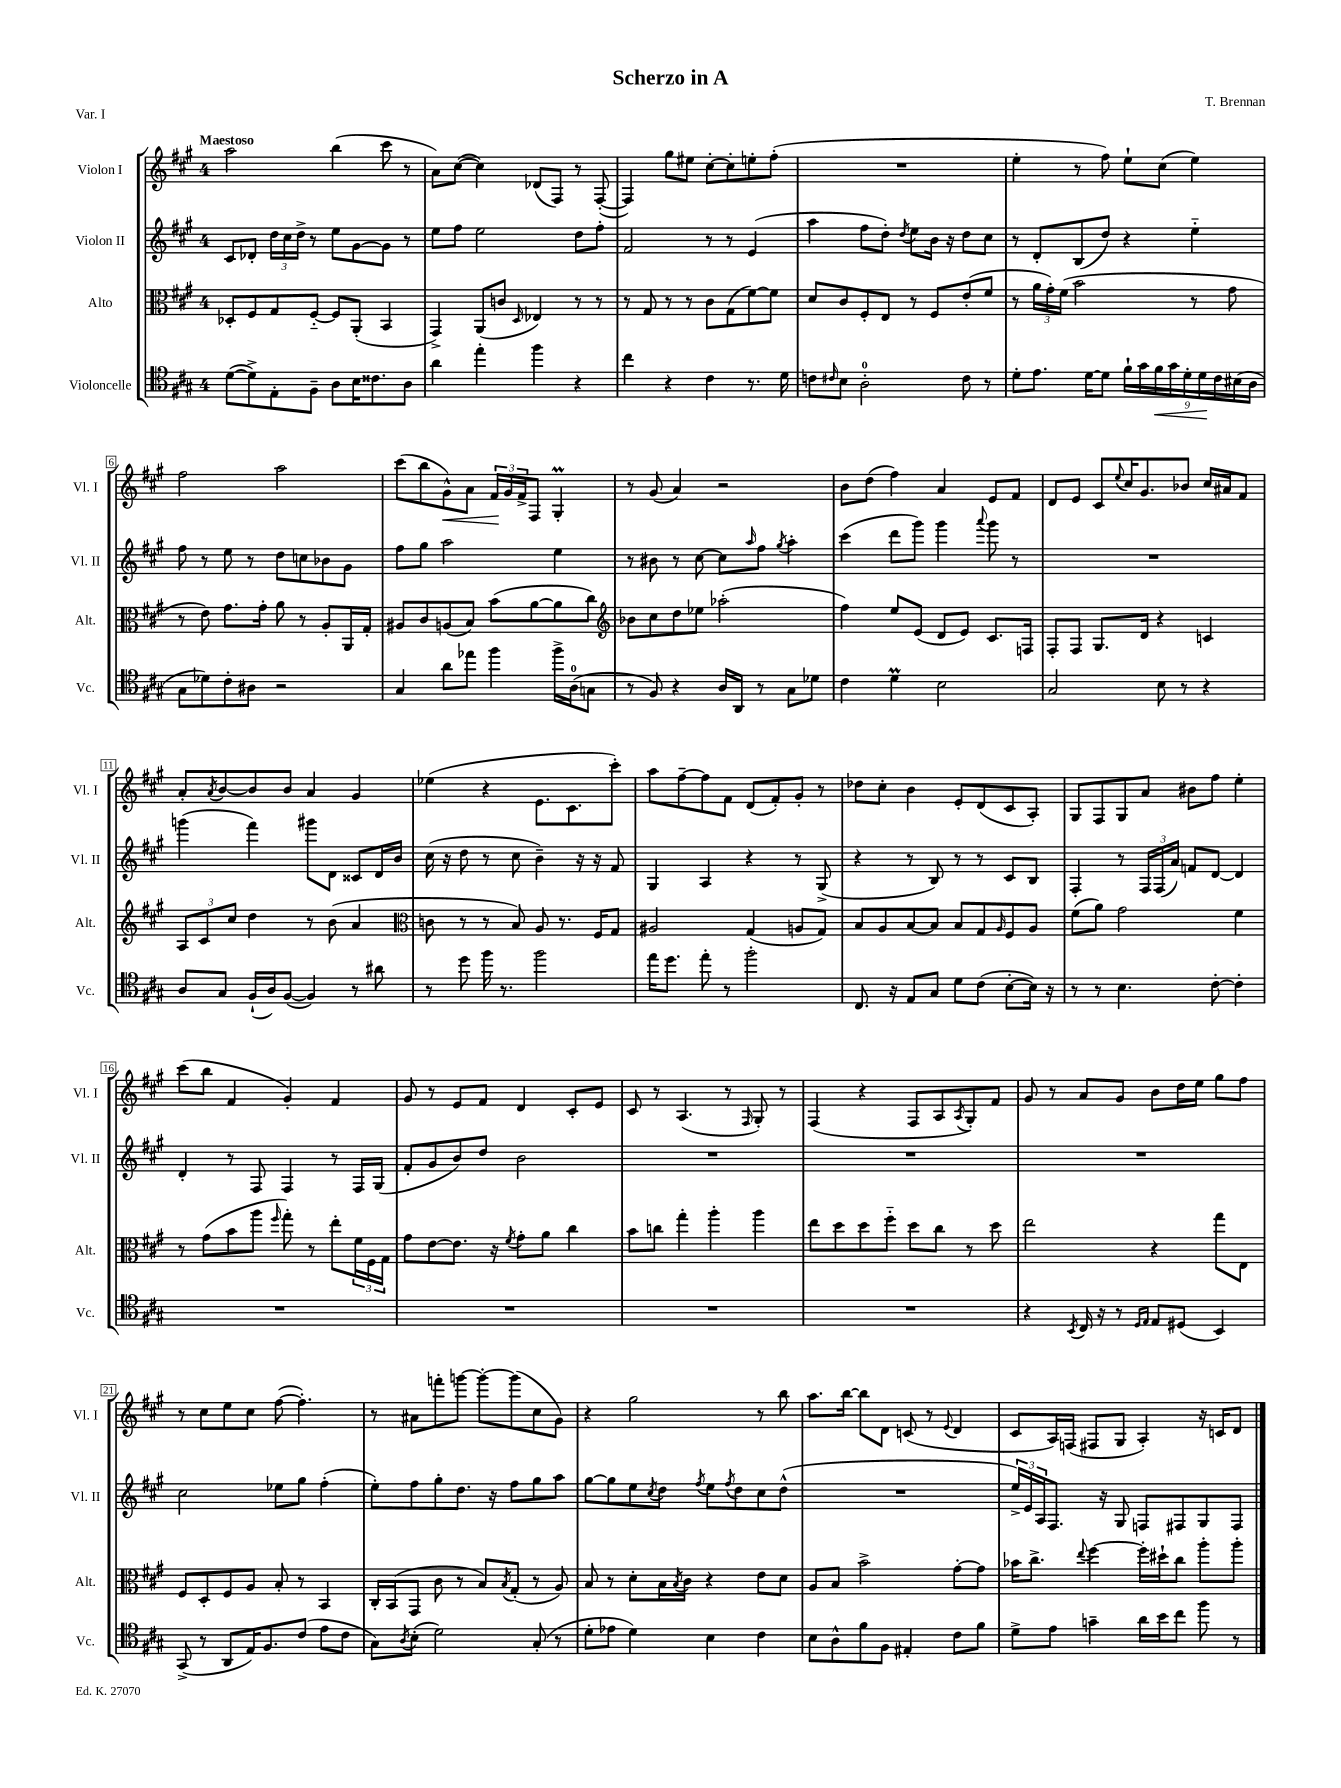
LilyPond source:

\header { title = "Scherzo in A" composer = "T. Brennan" piece = "Var. I" }
<<
\new StaffGroup <<
\new Staff = "s0" \with { instrumentName = "Violon I" shortInstrumentName = "Vl. I" } {
    \clef treble \key a \major \once \override Staff.TimeSignature.style = #'single-digit \time 4/4 \tempo "Maestoso"
    a''2 b''4( cis'''8 r8 |
    a'8) cis''8~( cis''4) des'8( fis8) r8 fis8~-.( |
    fis4) gis''8 eis''8 cis''8~-. cis''8-. e''8-. fis''8-.( |
    R1 |
    e''4-. r8 fis''8) e''8-! cis''8( e''4) |
    fis''2 a''2 |
    cis'''8( b''8 gis'8-^\<) a'8 \tuplet 3/2 { fis'16\! gis'16 fis'16-> } fis8 gis4-.\prall |
    r8 gis'8( a'4) r2 |
    b'8 d''8( fis''4) a'4 e'8 fis'8 |
    d'8 e'8 cis'8 \appoggiatura { e''8 } cis''16 gis'8. bes'8 cis''16 ais'16 fis'8 |
    a'8-. \acciaccatura { a'8 } b'8~ b'8 b'8 a'4 gis'4 |
    ees''4( r4 e'8. cis'8. cis'''8-.) |
    a''8 fis''8~-- fis''8 fis'8 d'8( fis'8-.) gis'8-. r8 |
    des''8 cis''8-. b'4 e'8-. d'8( cis'8 a8-.) |
    gis8 fis8 gis8 a'8 bis'8 fis''8 e''4-. |
    cis'''8( b''8 fis'4 gis'4-.) fis'4 |
    gis'8 r8 e'8 fis'8 d'4 cis'8-. e'8 |
    cis'8 r8 a4.( r8 \grace { fis16 } gis8-.) r8 |
    fis4( r4 fis8 a8 \acciaccatura { a8 } gis8-.) fis'8 |
    gis'8 r8 a'8 gis'8 b'8 d''16 e''16 gis''8 fis''8 |
    r8 cis''8 e''8 cis''8 fis''8~( fis''4.-.) |
    r8 ais'8 f'''8-. g'''8~ g'''8~-. g'''8( cis''8 gis'8) |
    r4 gis''2 r8 b''8 |
    a''8. b''16~ b''8 d'8 c'8( r8 \appoggiatura { e'8 } d'4 |
    cis'8 a16) f16( fis8 gis8 a4-.) r16 c'16 d'8 \bar "|." |
}
\new Staff = "s1" \with { instrumentName = "Violon II" shortInstrumentName = "Vl. II" } {
    \clef treble \key a \major \once \override Staff.TimeSignature.style = #'single-digit \time 4/4
    cis'8 des'8-. \tuplet 3/2 { d''16 cis''16 d''16-> } r8 e''8 gis'8~ gis'8 r8 |
    e''8 fis''8 e''2 d''8 fis''8-. |
    fis'2 r8 r8 e'4( |
    a''4 fis''8 d''8-.) \acciaccatura { d''8 } e''8 b'16 r16 d''8 cis''8 |
    r8 d'8-. b8( d''8) r4 e''4-_ |
    fis''8 r8 e''8 r8 d''8 c''8 bes'8 gis'8 |
    fis''8 gis''8 a''2 e''4 |
    r8 bis'8 r8 cis''8~ cis''8 \grace { a''16 } fis''8 \acciaccatura { gis''8 } a''4-. |
    cis'''4( d'''8 gis'''8) gis'''4 \appoggiatura { a'''8 } gis'''8 r8 |
    R1 |
    g'''4( fis'''4) gis'''8 d'8 cisis'8 d'16 b'16 |
    cis''16( r16 d''8 r8 cis''8 b'4--) r16 r16 fis'8 |
    gis4 a4 r4 r8 gis8->( |
    r4 r8 b8) r8 r8 cis'8 b8 |
    fis4-. r8 \tuplet 3/2 { fis16 fis16( a'16) } f'8 d'8~ d'4 |
    d'4-. r8 fis8 fis4 r8 fis16 gis16( |
    fis'8-. gis'8 b'8) d''8 b'2 |
    R1 |
    R1 |
    R1 |
    cis''2 ees''8 gis''8 fis''4-.( |
    e''8-.) fis''8 gis''8-. d''8. r16 fis''8 gis''8 a''8 |
    gis''8~ gis''8 e''8 \acciaccatura { cis''8 } d''8 \acciaccatura { fis''8 } e''8 \acciaccatura { fis''8 } d''8 cis''8 d''8-^( |
    R1 |
    \tuplet 3/2 { e''16->) e'16 a16 } fis8. r16 gis8 f8 fis8 gis8 fis8 \bar "|." |
}
\new Staff = "s2" \with { instrumentName = "Alto" shortInstrumentName = "Alt." } {
    \clef alto \key a \major \once \override Staff.TimeSignature.style = #'single-digit \time 4/4
    des8-. fis8 gis8 fis8~-_ fis8 a,8-.( b,4 |
    gis,4->) a,8( c'8 \grace { d16 } ees4) r8 r8 |
    r8 gis8 r8 r8 cis'8 gis8( fis'8~) fis'8 |
    d'8 cis'8 fis8-. e8 r8 fis8 e'8-.( fis'8 |
    r8 \tuplet 3/2 { a'16 gis'16-.) fis'16( } b'2 r8 gis'8 |
    r8 e'8) gis'8. gis'16-. a'8 r8 a8-. a,16 gis16-. |
    ais8 cis'8 a8( b8) b'8( a'8~ a'8 cis''8) |
    \clef treble bes'8 cis''8 d''8 ees''8 aes''2-.( |
    fis''4) e''8 e'8( d'8 e'8) cis'8. f16 |
    fis8-. fis8 gis8. d'16 r4 c'4 |
    \tuplet 3/2 { a8 cis'8 cis''8 } d''4 r8 b'8( a'4 |
    \clef alto c'8 r8 r8 b8) a8 r8. fis16 gis8 |
    ais2 gis4( a8 gis8) |
    b8 a8 b8~ b8 b8 gis8 \grace { a16 } fis8 a8 |
    fis'8( a'8) gis'2 fis'4 |
    r8 gis'8( b'8 a''8 \grace { fis''16 } gis''8-.) r8 e''8-. \tuplet 3/2 { fis'16 fis16 gis16 } |
    gis'8 e'8~ e'8. r16 \acciaccatura { fis'8 } gis'8-. a'8 cis''4 |
    b'8 c''8 gis''4-. a''4-. a''4 |
    e''8 d''8 d''8 fis''8-_ d''8 cis''8 r8 d''8 |
    e''2 r4 gis''8 e8 |
    fis8 d8-. fis8 a8 b8-. r8 b,4 |
    cis16-. b,16( gis,8 cis'8 r8 b8) \acciaccatura { b8 } gis8-.( r8 a8) |
    b8 r8 d'8-. b16 \acciaccatura { b8 } cis'16 r4 e'8 d'8 |
    a8 b8 b'2-> gis'8~-. gis'8 |
    bes'16 cis''8.-> \appoggiatura { e''8 } fis''4~ fis''16-. dis''16-! cis''8 a''8-. a''8-. \bar "|." |
}
\new Staff = "s3" \with { instrumentName = "Violoncelle" shortInstrumentName = "Vc." } {
    \clef tenor \key a \major \once \override Staff.TimeSignature.style = #'single-digit \time 4/4
    d'8~( d'8->) e8-. fis8-- a8 b16 cisis'8. a8 |
    a'4 e''4-. fis''4 r4 |
    cis''4 r4 cis'4 r8. d'16 |
    c'8 \grace { cis'16 } b8 a2-0-. cis'8 r8 |
    d'8-. e'8. d'16~ d'8 \tuplet 9/8 { fis'16-! gis'16 fis'16\< gis'16 d'16-. d'16\! cis'16 bis16( a16 } |
    gis8 des'8) cis'8-. ais8 r2 |
    gis4 a'8 ees''8 fis''4 fis''16-> a16-0( g8 |
    r8 fis8) r4 a16 a,16 r8 gis8 des'8 |
    cis'4 d'4\prall b2 |
    gis2 b8 r8 r4 |
    a8 gis8 fis16-!( a16) fis8~( fis4) r8 ais'8 |
    r8 d''8 fis''16 r8. fis''2 |
    e''16 d''8. e''8-. r8 fis''2-. |
    cis8. r16 e8 gis8 d'8 cis'8( b8~-. b16) r16 |
    r8 r8 b4. cis'8~-. cis'4-. |
    R1 |
    R1 |
    R1 |
    R1 |
    r4 \acciaccatura { b,8 } cis16 r16 r8 \grace { d16 e16 } e8 dis8( b,4) |
    gis,8->( r8 a,8 e16) fis8. cis'8( e'8 cis'8 |
    gis8) \acciaccatura { a8 } b8-.( d'2) gis8-.( r8 |
    d'8-. ees'8 d'4) b4 cis'4 |
    b8 a8-^ fis'8 fis8 eis4-. cis'8 fis'8 |
    d'8-> e'8 g'4-- a'16 b'16 cis''8 fis''8 r8 \bar "|." |
}
>>
>>
\layout { \context { \Score \override BarNumber.stencil = #(make-stencil-boxer 0.1 0.3 ly:text-interface::print) } }
